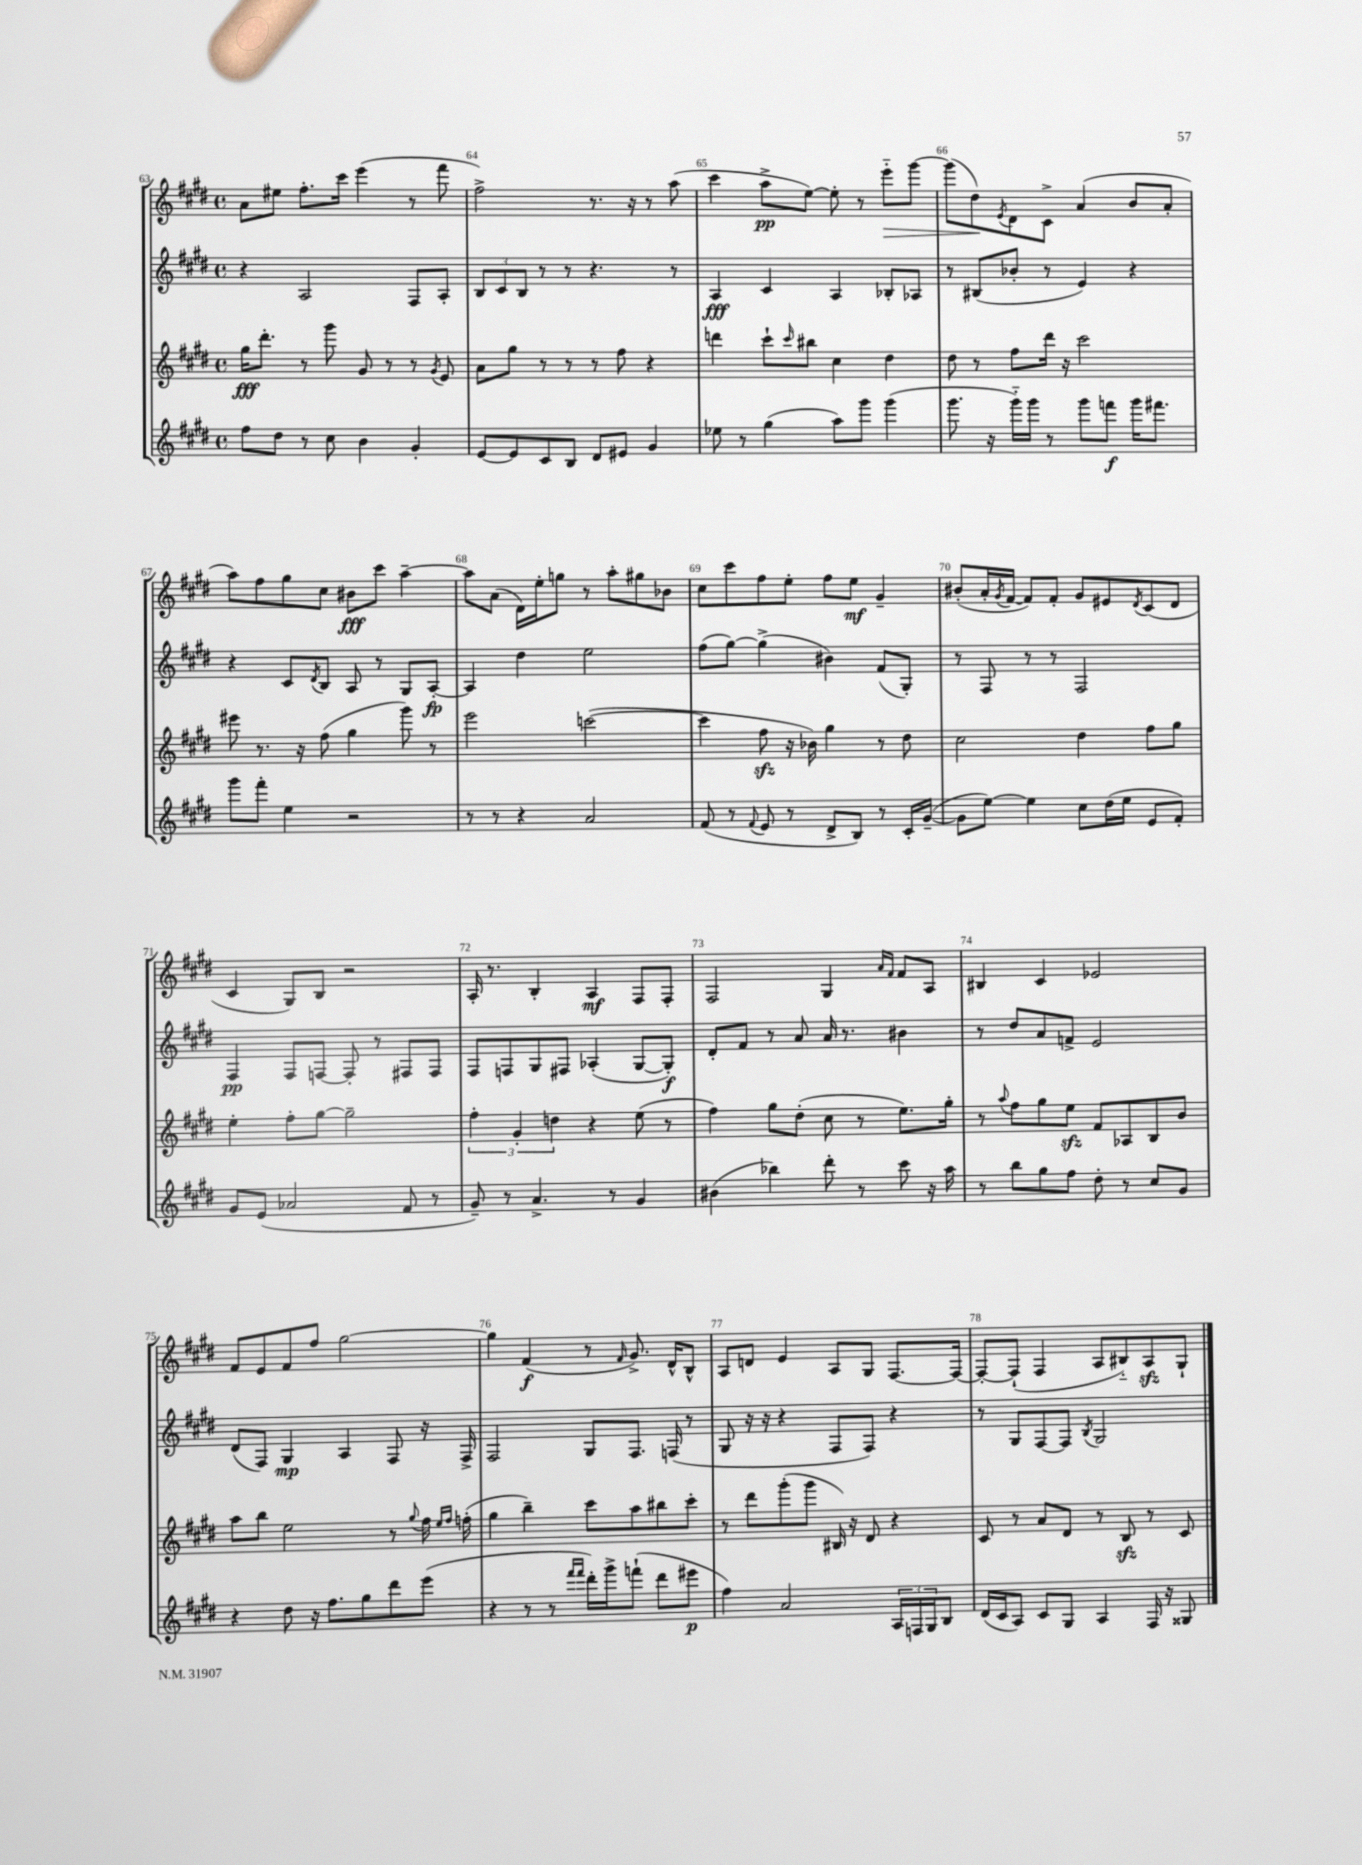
<<
\new StaffGroup <<
\new Staff = "s0" {
    \clef treble \key e \major \defaultTimeSignature \time 4/4
    a'8 eis''8 fis''8.-. cis'''16 e'''4( r8 fis'''8 |
    fis''2->) r8. r16 r8 a''8( |
    cis'''4 a''8->\pp e''8~) e''8-. r8 e'''8-_\> gis'''8~ |
    gis'''8( dis''8\!) \acciaccatura { e'8 } dis'8 cis'8-> a'4( b'8 a'8-. |
    a''8) fis''8 gis''8 cis''8 bis'8\fff cis'''8 a''4~-- |
    a''8 a'8( dis'16) e''16-. g''8 r8 a''8-. gis''8 bes'8 |
    cis''8 cis'''8 fis''8 e''8-. fis''8 e''8\mf gis'4-- |
    bis'8-.( a'16-. \acciaccatura { gis'8 } fis'16~ fis'8) fis'8-. gis'8 eis'8 \acciaccatura { dis'8 } cis'8( dis'8 |
    cis'4 gis8) b8 r2 |
    a16-. r8. b4-. a4\mf fis8 fis8-. |
    fis2 gis4 \grace { a'16 fis'16 } fis'8 a8 |
    bis4 cis'4 ees'2 |
    fis'8 e'8 fis'8 fis''8 gis''2~ |
    gis''4 fis'4\f( r8 \grace { fis'16 } gis'8.->) dis'16-^ b8-^ |
    a8 d'8 e'4 a8 gis8 fis8.~ fis16~ |
    fis8~-. fis8-!( fis4 a8 bis8-_) a8\sfz gis8-! \bar "|." |
}
\new Staff = "s1" {
    \clef treble \key e \major \defaultTimeSignature \time 4/4
    r4 a2 fis8 a8-. |
    \tuplet 3/2 { b8 cis'8 b8 } r8 r8 r4. r8 |
    a4\fff cis'4 a4 bes8-. aes8 |
    r8 bis8( bes'8-. r8 e'4) r4 |
    r4 cis'8 \acciaccatura { dis'8 } b8 a8 r8 gis8 a8~-.\fp |
    a4 dis''4 e''2 |
    fis''8( gis''8~) gis''4->( bis'4) fis'8( gis8-.) |
    r8 fis8 r8 r8 fis2 |
    fis4\pp fis8 f8~ f8-. r8 fis8 fis8 |
    fis8 f8 gis8 fis8 aes4-.( gis8~ gis8-.\f) |
    dis'8-. fis'8 r8 a'8 a'16 r8. bis'4 |
    r8 dis''8 a'8 f'8-> e'2 |
    dis'8( fis8) gis4\mp a4 fis8 r16 fis16-> |
    fis2 gis8 fis8. f16( r8 |
    gis8 r16 r16 r4 fis8 fis8) r4 |
    r8 gis8 fis8~ fis8 \acciaccatura { b8 } gis2 \bar "|." |
}
\new Staff = "s2" {
    \clef treble \key e \major \defaultTimeSignature \time 4/4
    gis''16\fff dis'''8.-. r8 gis'''8 gis'8 r8 r8 \acciaccatura { gis'8 } e'8 |
    a'8 gis''8 r8 r8 r8 fis''8 r4 |
    d'''4 cis'''8-! \grace { cis'''16 } bis''8 cis''4 dis''4 |
    dis''8 r8 fis''8 dis'''16 r16 cis'''2 |
    eis'''8 r8. r16 fis''8( gis''4 gis'''8) r8 |
    e'''2 c'''2~( |
    c'''4 fis''8\sfz r16 bes'16) gis''4 r8 dis''8 |
    cis''2 dis''4 fis''8 gis''8 |
    e''4-. fis''8-. gis''8~ gis''2-- |
    \tuplet 3/2 { fis''4-. gis'4-. d''4 } r4 e''8( r8 |
    fis''4) gis''8 dis''8-.( cis''8 r8 e''8.) gis''16-. |
    r8 \appoggiatura { a''8 } fis''8 gis''8 e''8\sfz fis'8 aes8 b8 b'8 |
    a''8 b''8 e''2 r8 \appoggiatura { gis''8 } fis''16 \grace { e''16 fis''16 } f''16-.( |
    gis''4 b''4--) cis'''8 a''8 bis''8 cis'''8-. |
    r8 dis'''8 gis'''8-.( gis'''8 bis16) r16 dis'8 r4 |
    cis'8 r8 a'8 dis'8 r8 b8\sfz r8 cis'8 \bar "|." |
}
\new Staff = "s3" {
    \clef treble \key e \major \defaultTimeSignature \time 4/4
    fis''8 dis''8 r8 cis''8 b'4 gis'4-. |
    e'8~ e'8 cis'8 b8 dis'8 eis'8 gis'4 |
    ees''8 r8 gis''4( a''8) gis'''8 gis'''4( |
    gis'''8. r16 gis'''16-_) gis'''16 r8 gis'''8 f'''8\f gis'''16 fis'''8. |
    gis'''8 fis'''8-. e''4 r2 |
    r8 r8 r4 a'2 |
    fis'8( r8 \appoggiatura { fis'8 } e'8 r8 dis'8-> b8) r8 cis'16-. gis'16~--( |
    gis'8 e''8~) e''4 cis''8 dis''16( e''16 e'8 fis'8-.) |
    gis'8 e'8( aes'2 fis'8 r8 |
    gis'8--) r8 a'4.-> r8 gis'4 |
    bis'4( bes''4) dis'''8-. r8 cis'''8 r16 a''16 |
    r8 b''8 gis''8 fis''8 dis''8-. r8 cis''8 gis'8 |
    r4 dis''8 r16 fis''8. gis''8 dis'''8 e'''8( |
    r4 r8 r8 \grace { fis'''16 fis'''16 } dis'''16-.) gis'''16-> f'''8-!( dis'''8 eis'''8\p |
    fis''4) a'2 \tuplet 3/2 { a16 f16 gis16 } b8 |
    dis'16( cis'16 a8) cis'8 gis8 a4 fis16 r16 gisis8 \bar "|." |
}
>>
>>
\layout { \context { \Score currentBarNumber = #63 \override BarNumber.break-visibility = ##(#f #t #t) barNumberVisibility = #all-bar-numbers-visible } }
